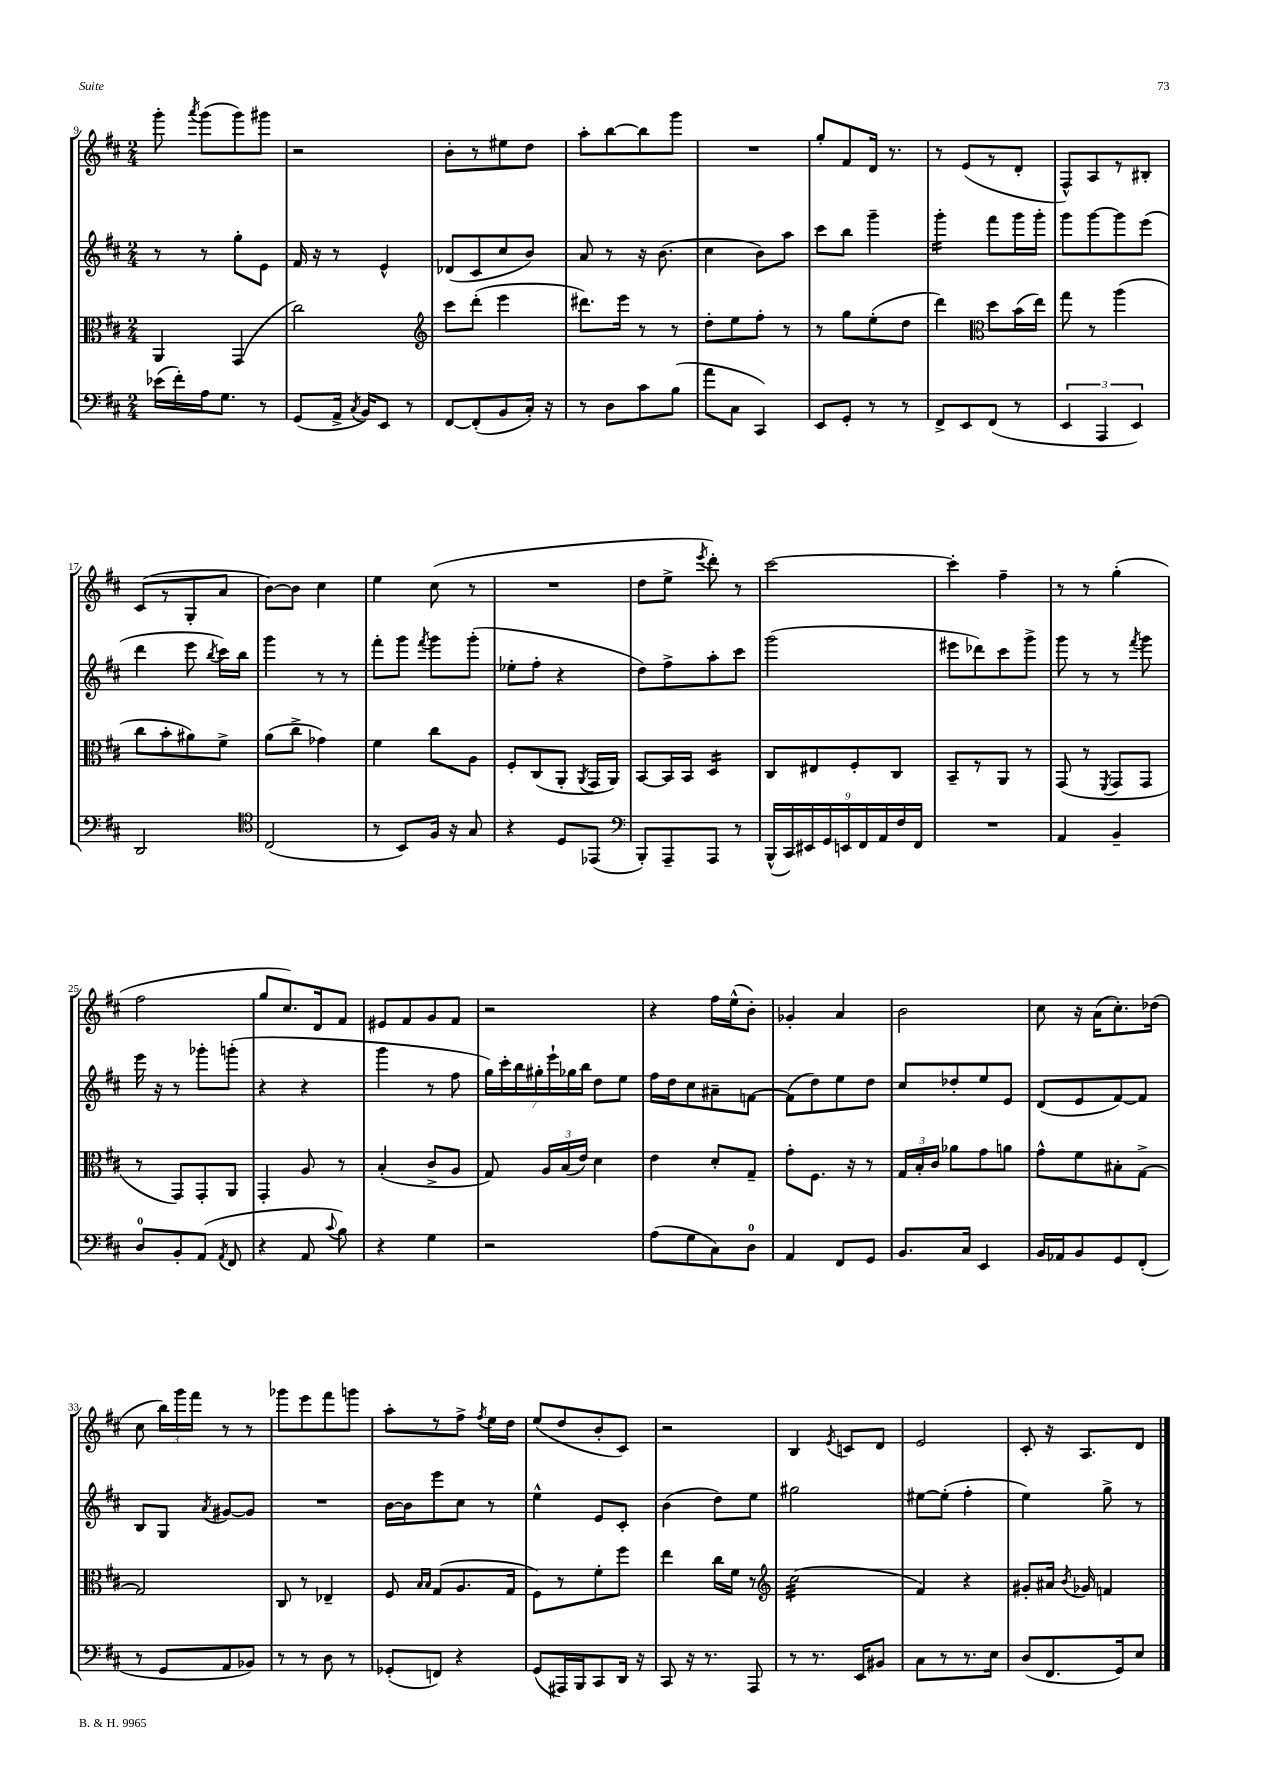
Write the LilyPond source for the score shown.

<<
\new StaffGroup <<
\new Staff = "s0" {
    \clef treble \key d \major \numericTimeSignature \time 2/4
    \autoBeamOff g'''8-. \acciaccatura { a'''8 } g'''8[( g'''8) gis'''8] |
    r2 |
    b'8[-. r8 eis''8 d''8] |
    a''8[-. b''8~ b''8 g'''8] |
    R2 |
    g''8[-. fis'8 d'16] r8. |
    r8 e'8[( r8 d'8]-. |
    fis8[-^) a8 r8 bis8]-. |
    cis'8[( r8 g8-. a'8] |
    b'8[~) b'8] cis''4 |
    e''4 cis''8( r8 |
    R2 |
    d''8[ e''8]-> \acciaccatura { e'''8 } d'''8-.) r8 |
    cis'''2~ |
    cis'''4-. fis''4-- |
    r8 r8 g''4-.( |
    fis''2 |
    g''8[ cis''8.) d'16 fis'8] |
    eis'8[ fis'8 g'8 fis'8] |
    r2 |
    r4 fis''16[ e''16-^( b'8]-.) |
    ges'4-. a'4 |
    b'2 |
    cis''8 r16 a'16[( cis''8.-.) des''16]( |
    cis''8 \tuplet 3/2 { b''16[) g'''16 fis'''16] } r8 r8 |
    ges'''8[ e'''8 fis'''8 g'''8] |
    a''8[-. r8 fis''8]-> \acciaccatura { fis''8 } e''16[ d''16] |
    e''8[( d''8 b'8-. cis'8]) |
    r2 |
    b4 \acciaccatura { e'8 } c'8[ d'8] |
    e'2 |
    cis'8-. r16 a8.[ d'8] \bar "|." |
}
\new Staff = "s1" {
    \clef treble \key d \major \numericTimeSignature \time 2/4
    \autoBeamOff r8 r8 g''8[-. e'8] |
    fis'16 r16 r8 e'4-^ |
    des'8[( cis'8 cis''8 b'8]) |
    a'8 r8 r16 b'8.( |
    cis''4 b'8[) a''8] |
    cis'''8[ b''8] g'''4-- |
    g'''4:16-. fis'''8[ g'''16 g'''16]-. |
    g'''8[ g'''8~ g'''8 e'''8]( |
    d'''4 e'''8 \acciaccatura { b''8 } cis'''16[) b''16] |
    g'''4 r8 r8 |
    fis'''8[-. g'''8] \acciaccatura { fis'''8 } g'''8[ g'''8]-.( |
    ees''8[-. fis''8]-. r4 |
    d''8[) fis''8-> a''8-. cis'''8] |
    g'''2( |
    eis'''8[ des'''8) cis'''8 g'''8]-> |
    g'''8 r8 r8 \acciaccatura { fis'''8 } g'''8 |
    e'''16 r16 r8 ges'''8[-. g'''8]-.( |
    r4 r4 |
    g'''4 r8 fis''8 |
    \tuplet 7/4 { g''16[) cis'''16-. b''16 gis''16-. e'''16-! ges''16 b''16] } d''8[ e''8] |
    fis''16[ d''16 cis''8 ais'8-- f'8]~ |
    f'8[( d''8) e''8 d''8] |
    cis''8[ des''8-. e''8 e'8] |
    d'8[( e'8 fis'8~) fis'8] |
    b8[ g8] \acciaccatura { a'8 } gis'8[~ gis'8] |
    R2 |
    b'16[~ b'16 e'''8 cis''8] r8 |
    e''4-^ e'8[ cis'8]-. |
    b'4( d''8[) e''8] |
    gis''2 |
    eis''8[~ eis''8]-.( fis''4-. |
    e''4) g''8-> r8 \bar "|." |
}
\new Staff = "s2" {
    \clef alto \key d \major \numericTimeSignature \time 2/4
    \autoBeamOff a,4 g,4( |
    cis''2) |
    \clef treble cis'''8[ d'''8]-.( e'''4 |
    dis'''8.[) e'''16] r8 r8 |
    d''8[-. e''8 fis''8]-. r8 |
    r8 g''8[ e''8-.( d''8] |
    d'''4) \clef alto d''8[ b'16( e''16]) |
    g''8 r8 a''4( |
    cis''8[ b'8-. ais'8) fis'8]-> |
    a'8[( cis''8]-> ges'4) |
    fis'4 cis''8[ a8] |
    fis8[-. cis8( a,8]-. \acciaccatura { a,8 } g,16[ a,16]) |
    b,8[~ b,16 b,16] d4:16 |
    cis8[ eis8 fis8-. cis8] |
    b,8[-- r8 a,8] r8 |
    g,8( r8 \acciaccatura { fis,8 } g,8[ g,8] |
    r8 g,8[) g,8-. a,8] |
    g,4-. a8 r8 |
    b4-.( cis'8[-> a8] |
    g8) \tuplet 3/2 { a16[ b16( e'16]) } d'4 |
    e'4 d'8[-. g8]-- |
    g'8[-. fis8.] r16 r8 |
    \tuplet 3/2 { g16[ b16-. cis'16] } aes'8[ g'8 a'8] |
    g'8[-^ fis'8 bis8-. g8]~-> |
    g2 |
    cis8 r8 ees4-- |
    fis8 \grace { b16[ b16] } g8[( a8. g16] |
    fis8[) r8 fis'8-. fis''8] |
    e''4 cis''16[ fis'16] r8 |
    \clef treble cis''2:32( |
    fis'4) r4 |
    gis'8[-. ais'16] \acciaccatura { b'8 } ges'16 f'4 \bar "|." |
}
\new Staff = "s3" {
    \clef bass \key d \major \numericTimeSignature \time 2/4
    \autoBeamOff ees'16[( fis'16-.) a16 g8.] r8 |
    g,8[( a,16]-> \acciaccatura { cis8 } b,16[) e,8] r8 |
    fis,8[~ fis,8-.( b,8 cis16]-.) r16 |
    r8 d8[ cis'8 b8]( |
    a'8[ cis8] cis,4) |
    e,8[ g,8]-. r8 r8 |
    fis,8[-> e,8 fis,8]( r8 |
    \tuplet 3/2 { e,4 a,,4 e,4) } |
    d,2 |
    \clef tenor cis2( |
    r8 b,8[) fis16] r16 g8 |
    r4 d8[ ees,8]( |
    \clef bass b,,8[-.) a,,8-- a,,8] r8 |
    \tuplet 9/8 { b,,16[-^( cis,16) eis,16 g,16 e,16 fis,16 a,16 fis16 fis,16] } |
    R2 |
    a,4 b,4-- |
    d8[-0 b,8-. a,8]( \acciaccatura { a,8 } fis,8 |
    r4 a,8 \appoggiatura { cis'8 } b8) |
    r4 g4 |
    r2 |
    a8[( g8 cis8) d8]-0 |
    a,4 fis,8[ g,8] |
    b,8.[ cis16] e,4 |
    b,16[ aes,16 b,8 g,8 fis,8]-.( |
    r8 g,8[ a,8 bes,8]) |
    r8 r8 d8 r8 |
    ges,8[-.( f,8]) r4 |
    g,8[( ais,,16) b,,16 cis,8 d,16] r16 |
    cis,8 r16 r8. a,,8 |
    r8 r8. e,16[ bis,8] |
    cis8[ r8 r8. e16] |
    d8[( fis,8. g,16) e8] \bar "|." |
}
>>
>>
\layout { \context { \Score currentBarNumber = #9 } }
